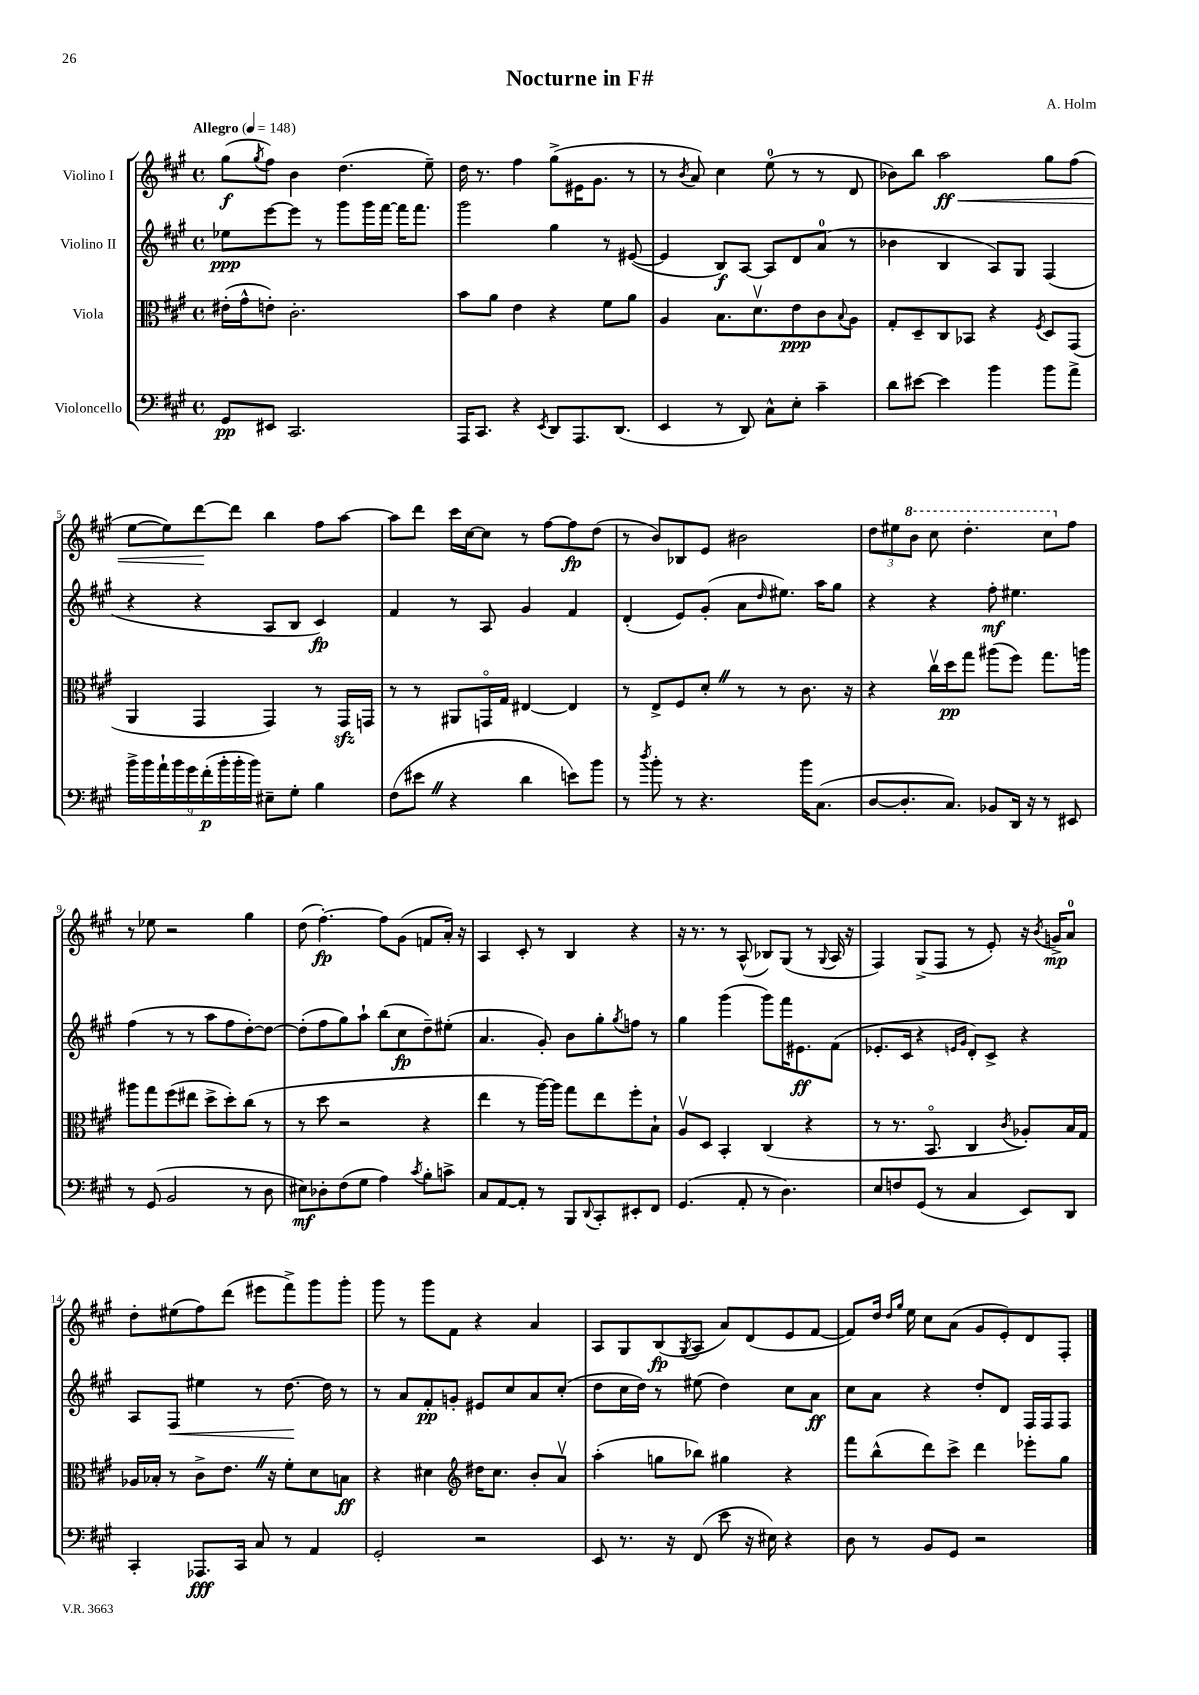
\header { title = "Nocturne in F#" composer = "A. Holm" }
<<
\new StaffGroup <<
\new Staff = "s0" \with { instrumentName = "Violino I" } {
    \clef treble \key a \major \defaultTimeSignature \time 4/4 \tempo "Allegro" 4 = 148
    gis''8\f( \acciaccatura { gis''8 } fis''8) b'4 d''4.( e''8--) |
    d''16 r8. fis''4 gis''8->( eis'16 gis'8. r8 |
    r8 \acciaccatura { b'8 } a'8) cis''4 e''8-0( r8 r8 d'8 |
    bes'8) b''8 a''2\ff\< gis''8 fis''8( |
    e''8~ e''8) d'''8~\! d'''8 b''4 fis''8 a''8~ |
    a''8 d'''8 cis'''16 cis''16~ cis''8 r8 fis''8~ fis''8\fp d''8( |
    r8 b'8) bes8 e'8 bis'2 |
    \tuplet 3/2 { d''8 eis''8 \ottava #1 b''8 } cis'''8 d'''4.-. cis'''8 \ottava #0 fis''8 |
    r8 ees''8 r2 gis''4 |
    d''8( fis''4.~-.\fp) fis''8 gis'8( f'8 a'16-.) r16 |
    a4 cis'8-. r8 b4 r4 |
    r16 r8. r8 a8-^( bes8) gis8( r8 \appoggiatura { gis8 } a16 r16 |
    fis4) gis8->( fis8 r8 e'8-.) r16 \acciaccatura { b'8 } g'16->\mp a'8-0 |
    d''8-. eis''8( fis''8) d'''8( eis'''8 fis'''8->) gis'''8 gis'''8-. |
    gis'''8 r8 gis'''8 fis'8 r4 a'4 |
    a8 gis8 b8\fp( \acciaccatura { gis8 } a8 a'8) d'8( e'8 fis'8~ |
    fis'8) d''16 \grace { d''16 gis''16 } e''16 cis''8 a'8( gis'8 e'8-.) d'8 fis8-. \bar "|." |
}
\new Staff = "s1" \with { instrumentName = "Violino II" } {
    \clef treble \key a \major \defaultTimeSignature \time 4/4
    ees''8\ppp e'''8~ e'''8 r8 gis'''8 gis'''16 fis'''16~ fis'''16 fis'''8. |
    gis'''2 gis''4 r8 eis'8~( |
    eis'4 b8\f) a8~ a8 d'8 a'8-0( r8 |
    bes'4 b4 a8) gis8 fis4( |
    r4 r4 a8 b8 cis'4\fp) |
    fis'4 r8 a8 gis'4 fis'4 |
    d'4-.( e'8) gis'8-.( a'8 \grace { d''16 } eis''8.) a''16 gis''8 |
    r4 r4 fis''8-.\mf eis''4. |
    fis''4( r8 r8 a''8 fis''8 d''8~-.) d''8~ |
    d''8-.( fis''8 gis''8) a''8-! b''8( cis''8\fp d''8--) eis''8-.( |
    a'4. gis'8-.) b'8 gis''8-. \acciaccatura { gis''8 } f''8 r8 |
    gis''4 gis'''4( gis'''8) fis'''16 eis'8.\ff fis'8( |
    ees'8.-. cis'16 r4 \grace { e'16 gis'16 } d'8-.) cis'8-> r4 |
    a8 fis8\< eis''4 r8 d''8.~\! d''16 r8 |
    r8 a'8 fis'8-.\pp g'8-. eis'8 cis''8 a'8 cis''8-.( |
    d''8 cis''16 d''16) r8 eis''8( d''4) cis''8 a'8\ff |
    cis''8 a'8 r4 d''8-. d'8 fis16 fis16 fis8 \bar "|." |
}
\new Staff = "s2" \with { instrumentName = "Viola" } {
    \clef alto \key a \major \defaultTimeSignature \time 4/4
    eis'16-.( gis'16-^ e'8-.) cis'2.-. |
    b'8 a'8 e'4 r4 fis'8 a'8 |
    a4 b8. d'8.\upbow e'8\ppp cis'8 \appoggiatura { b8 } a8 |
    gis8-. d8-- cis8 bes,8 r4 \acciaccatura { fis8 } d8 gis,8( |
    a,4 gis,4 gis,4) r8 gis,16\sfz g,16 |
    r8 r8 ais,8 g,16\flageolet gis16 eis4~ eis4 |
    r8 e8-> fis8 d'8-. \once \override BreathingSign.text = \markup { \musicglyph "scripts.caesura.straight" } \breathe r8 r8 cis'8. r16 |
    r4 cis''16\upbow d''16\pp gis''8 ais''8( fis''8) gis''8. a''16 |
    ais''8 gis''8 fis''8( eis''8 d''8-> d''8-.) cis''8( r8 |
    r8 d''8 r2 r4 |
    e''4 r8 a''16~) a''16 gis''8 e''8 fis''8-. b8-! |
    a8\upbow d8 b,4-. cis4( r4 |
    r8 r8. b,8.\flageolet cis4 \acciaccatura { cis'8 } aes8-.) b16 gis16 |
    aes16 bes16-. r8 cis'8-> e'8. \once \override BreathingSign.text = \markup { \musicglyph "scripts.caesura.straight" } \breathe r16 fis'8-. d'8 b8\ff |
    r4 dis'4 \clef treble dis''16 cis''8. b'8-. a'8\upbow |
    a''4-.( g''8 bes''8) gis''4 r4 |
    fis'''8 b''8-^( d'''8) cis'''8-> d'''4 ees'''8-. gis''8 \bar "|." |
}
\new Staff = "s3" \with { instrumentName = "Violoncello" } {
    \clef bass \key a \major \defaultTimeSignature \time 4/4
    gis,8\pp eis,8 cis,2. |
    a,,16 cis,8. r4 \acciaccatura { e,8 } d,8 a,,8. d,8.( |
    e,4 r8 d,8) cis8-^ e8-. cis'4-- |
    d'8 eis'8~ eis'4 b'4 b'8 a'8-> |
    \tuplet 9/8 { b'16-> b'16 a'16-! b'16 gis'16 fis'16-.\p( b'16-. b'16-. b'16) } eis8-- gis8-. b4 |
    fis8( eis'8 \once \override BreathingSign.text = \markup { \musicglyph "scripts.caesura.straight" } \breathe r4 d'4 e'8) b'8 |
    r8 \acciaccatura { d''8 } b'8-. r8 r4. b'16 cis8.( |
    d8~ d8.-. cis8.) bes,8 d,16 r16 r8 eis,8 |
    r8 gis,8( b,2 r8 d8 |
    eis8\mf) des8-. fis8( gis8 a4) \acciaccatura { cis'8 } b8-. c'8-> |
    cis8 a,8~ a,8-. r8 b,,8 \appoggiatura { d,8 } cis,8-. eis,8-. fis,8 |
    gis,4.( a,8-. r8 d4.) |
    e8 f8 gis,8( r8 cis4 e,8) d,8 |
    cis,4-. aes,,8.\fff cis,16 cis8 r8 a,4 |
    gis,2-. r2 |
    e,8 r8. r16 fis,8( e'8 r16 eis16) r4 |
    d8 r8 b,8 gis,8 r2 \bar "|." |
}
>>
>>
